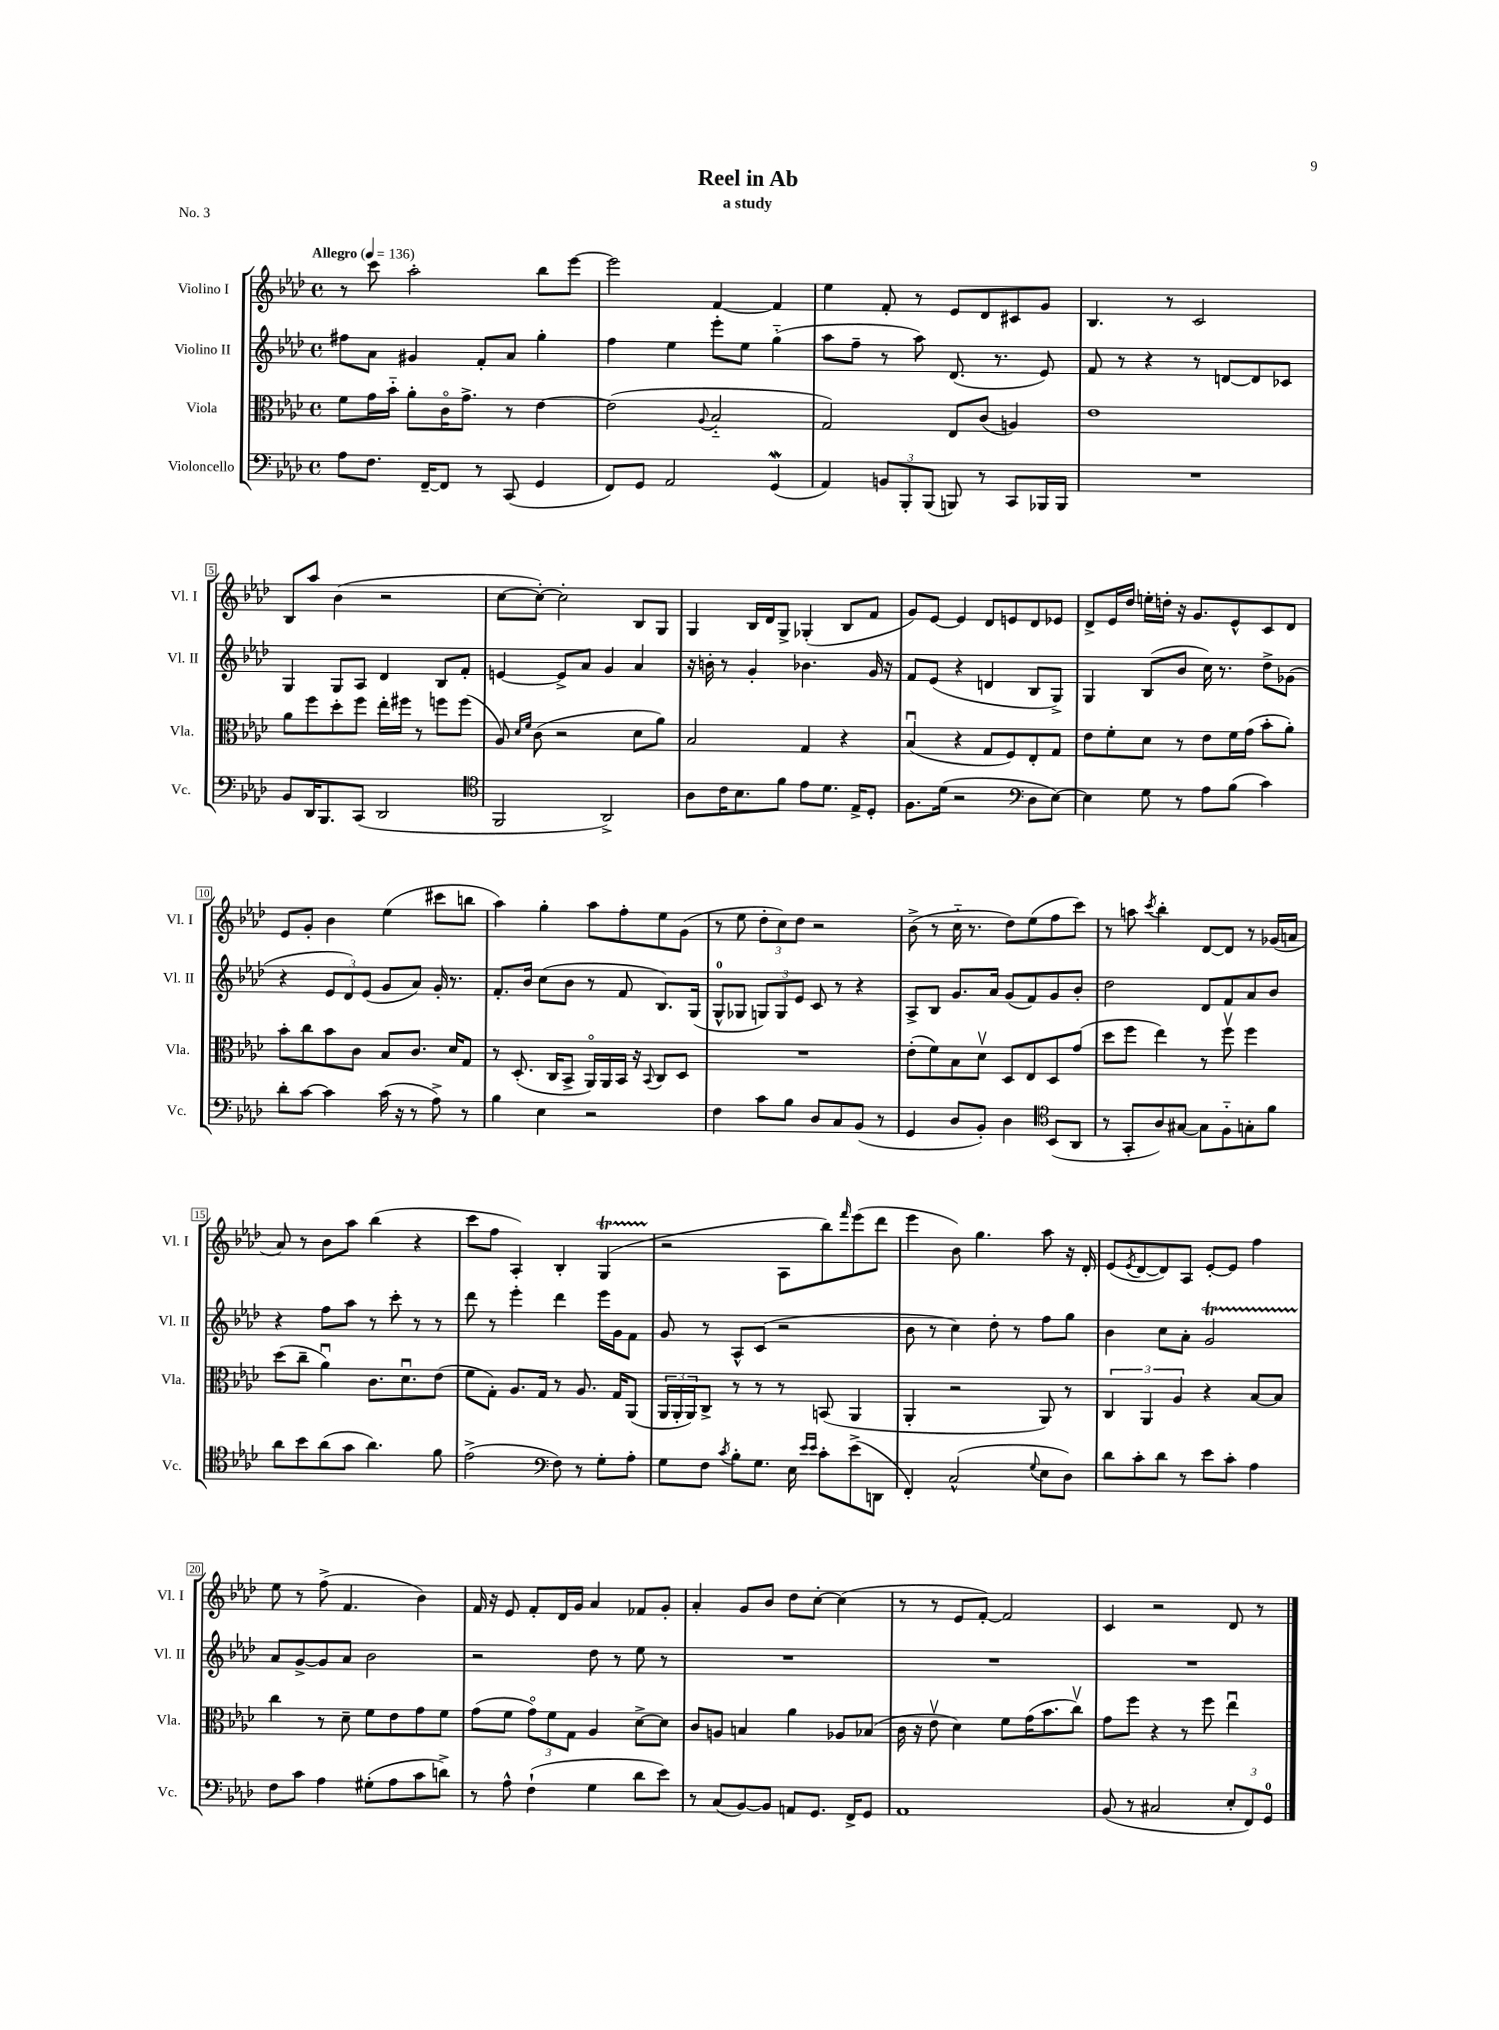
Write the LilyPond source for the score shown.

\header { title = "Reel in Ab" subtitle = "a study" piece = "No. 3" }
<<
\new StaffGroup <<
\new Staff = "s0" \with { instrumentName = "Violino I" shortInstrumentName = "Vl. I" } {
    \clef treble \key aes \major \defaultTimeSignature \time 4/4 \tempo "Allegro" 4 = 136
    r8 c'''8 aes''2-. bes''8 ees'''8~ |
    ees'''2 f'4~ f'4 |
    ees''4 f'8-. r8 ees'8 des'8 cis'8 g'8 |
    bes4. r8 c'2 |
    bes8 aes''8 bes'4( r2 |
    c''8~ c''8~-.) c''2-. bes8 g8 |
    g4 bes16 des'16 g8-> ges4-.( bes8 f'8 |
    g'8) ees'8~ ees'4 des'8 e'8 des'8 ees'8 |
    des'8-> ees'16 des''16 e''16-. d''16-. r16 g'8. ees'8-^ c'8 des'8 |
    ees'8 g'8-. bes'4 ees''4( cis'''8 b''8 |
    aes''4) g''4-. aes''8 f''8-. ees''8 g'8( |
    r8 ees''8 \tuplet 3/2 { des''8-. c''8) des''8 } r2 |
    bes'8->( r8 c''16-_ r8. des''8) ees''8( f''8 c'''8) |
    r8 a''8 \acciaccatura { c'''8 } bes''4-. des'8~ des'8 r8 ges'16( a'16 |
    aes'8) r8 bes'8 aes''8 bes''4( r4 |
    c'''8 f''8 aes4-.) bes4-. g4\startTrillSpan( |
    r2\stopTrillSpan aes8 bes''8) \grace { f'''16 } ees'''8( des'''8 |
    ees'''4 bes'8) g''4. aes''8 r16 des'16-. |
    ees'8( \acciaccatura { ees'8 } des'8~ des'8) aes8 ees'8~-. ees'8 f''4 |
    ees''8 r8 f''8->( f'4. bes'4) |
    f'16 r16 ees'8 f'8-. des'16 g'16 aes'4 fes'8 g'8-. |
    aes'4-. g'8 bes'8 des''8 c''8~-. c''4( |
    r8 r8 ees'8 f'8~-.) f'2 |
    c'4 r2 des'8 r8 \bar "|." |
}
\new Staff = "s1" \with { instrumentName = "Violino II" shortInstrumentName = "Vl. II" } {
    \clef treble \key aes \major \defaultTimeSignature \time 4/4
    fis''8 aes'8 gis'4 f'8-. aes'8 g''4-. |
    f''4 ees''4 ees'''8-. ees''8 g''4-_( |
    aes''8 f''8-- r8 aes''8) des'8.( r8. ees'8) |
    f'8 r8 r4 r8 d'8~ d'8 ces'8 |
    g4 g8 aes8 des'4 bes8 f'8-. |
    e'4~ e'8-> aes'8 g'4 aes'4 |
    r16 b'16-. r8 g'4-. bes'4. g'16 r16 |
    f'8 ees'8( r4 d'4 bes8 g8->) |
    g4 bes8( bes'8 c''16) r8. des''8-> ges'8( |
    r4 \tuplet 3/2 { ees'8 des'8) ees'8( } g'8 aes'8) g'16-. r8. |
    f'8.-. bes'16 c''8( bes'8 r8 f'8 bes8.) g16( |
    g8-0-^ ges8 \tuplet 3/2 { g8) g8 ees'8 } c'8 r8 r4 |
    aes8-> bes8 g'8. aes'16 g'8( f'8) g'8 bes'8-. |
    des''2 des'8 f'8 aes'8 bes'8 |
    r4 f''8 aes''8 r8 c'''8-. r8 r8 |
    des'''8 r8 ees'''4-. des'''4 ees'''16 g'16 f'8 |
    g'8 r8 aes8-^ c'8( r2 |
    bes'8 r8 c''4) des''8-. r8 f''8 g''8 |
    bes'4 c''8 aes'8-. g'2\startTrillSpan |
    aes'8\stopTrillSpan g'8~-> g'8 aes'8 bes'2 |
    r2 des''8 r8 ees''8 r8 |
    R1 |
    R1 |
    R1 \bar "|." |
}
\new Staff = "s2" \with { instrumentName = "Viola" shortInstrumentName = "Vla." } {
    \clef alto \key aes \major \defaultTimeSignature \time 4/4
    f'8 g'16 bes'16-_ aes'8-. c'16\flageolet g'8.-> r8 ees'4~ |
    ees'2( \appoggiatura { aes8 } bes2-_ |
    g2) ees8 c'8( a4) |
    ees'1 |
    aes'8 f''8 des''8-. f''8 ees''16-. fis''16 r8 f''8 f''8( |
    aes8) \grace { des'16 f'16 } c'8( r2 des'8 aes'8) |
    bes2 g4 r4 |
    bes4\downbow( r4 g8 f8) ees8-. g8 |
    ees'8 f'8-. des'8 r8 ees'8 f'16 g'16( bes'8-. aes'8-.) |
    bes'8-. c''8 bes'8 c'8 bes8 c'8. des'16 g8 |
    r8 des8.-.( c16 bes,8-> aes,16\flageolet) aes,16 bes,16 r16 \appoggiatura { bes,8 } c8 des8 |
    R1 |
    ees'8-.( f'8) bes8 des'8\upbow des8 ees8 des8 g'8( |
    des''8 f''8 ees''4) r8 f''8\upbow f''4 |
    des''8( c''8-- aes'4\downbow) c'8. des'8.\downbow ees'8( |
    f'8 g8-.) aes8. g16 r8 aes8. g16 aes,8( |
    \tuplet 3/2 { aes,16 aes,16-. aes,16) } c8-> r8 r8 r8 b,8( aes,4 |
    aes,4-. r2 aes,8) r8 |
    \tuplet 3/2 { c4 aes,4 aes4 } r4 bes8~ bes8 |
    c''4 r8 des'8-- f'8 ees'8 g'8 f'8 |
    g'8( f'8 \tuplet 3/2 { g'8\flageolet) f'8 g8 } aes4 des'8~-> des'8 |
    c'8 a8 b4 aes'4 aes8 bes8( |
    c'16 r16 ees'8\upbow des'4) f'8 g'16( bes'8. c''8\upbow) |
    g'8 f''8 r4 r8 f''8 ees''4\downbow \bar "|." |
}
\new Staff = "s3" \with { instrumentName = "Violoncello" shortInstrumentName = "Vc." } {
    \clef bass \key aes \major \defaultTimeSignature \time 4/4
    aes8 f8. f,16~-- f,8 r8 c,8( g,4 |
    f,8) g,8 aes,2 g,4\mordent( |
    aes,4) \tuplet 3/2 { b,8 bes,,8-. bes,,8( } b,,8) r8 c,8 bes,,16 bes,,16 |
    R1 |
    bes,8 des,16 bes,,8. c,8( des,2 |
    \clef tenor f,2 aes,2->) |
    aes8 c'16 bes8. f'8 ees'8 des'8. ees16-> des8-. |
    f8. des'16( r2 \clef bass des8 ees8~) |
    ees4 g8 r8 aes8 bes8( c'4) |
    des'8-. c'8~ c'4 c'16( r16 r8 aes8->) r8 |
    bes4 ees4 r2 |
    f4 c'8 bes8 des8 c8 bes,8( r8 |
    g,4 des8 bes,8-.) des4 \clef tenor bes,8( aes,8 |
    r8 g,8-. aes8) gis8~ gis8 f8-_ g8-. f'8 |
    aes'8 bes'8 aes'8( g'8 aes'4.) f'8 |
    ees'2->( \clef bass f8) r8 g8-. aes8-. |
    g8 f8 \acciaccatura { c'8 } bes8-. g8. ees16 \grace { ees'16 ees'16 } c'8-. ees'8->( d,8 |
    f,4-.) c2-^( \appoggiatura { g8 } ees8 des8) |
    des'8 c'8-. des'8 r8 ees'8 c'8-. aes4 |
    f8 c'8 aes4 gis8-.( aes8 c'8 d'8->) |
    r8 aes8-^ f4-!( g4 des'8 ees'8) |
    r8 c8( bes,8~) bes,8 a,8 g,8. f,16-> g,8 |
    aes,1 |
    bes,8( r8 cis2 \tuplet 3/2 { ees8-. f,8) g,8-0 } \bar "|." |
}
>>
>>
\layout { \context { \Score \override BarNumber.stencil = #(make-stencil-boxer 0.1 0.3 ly:text-interface::print) } }
